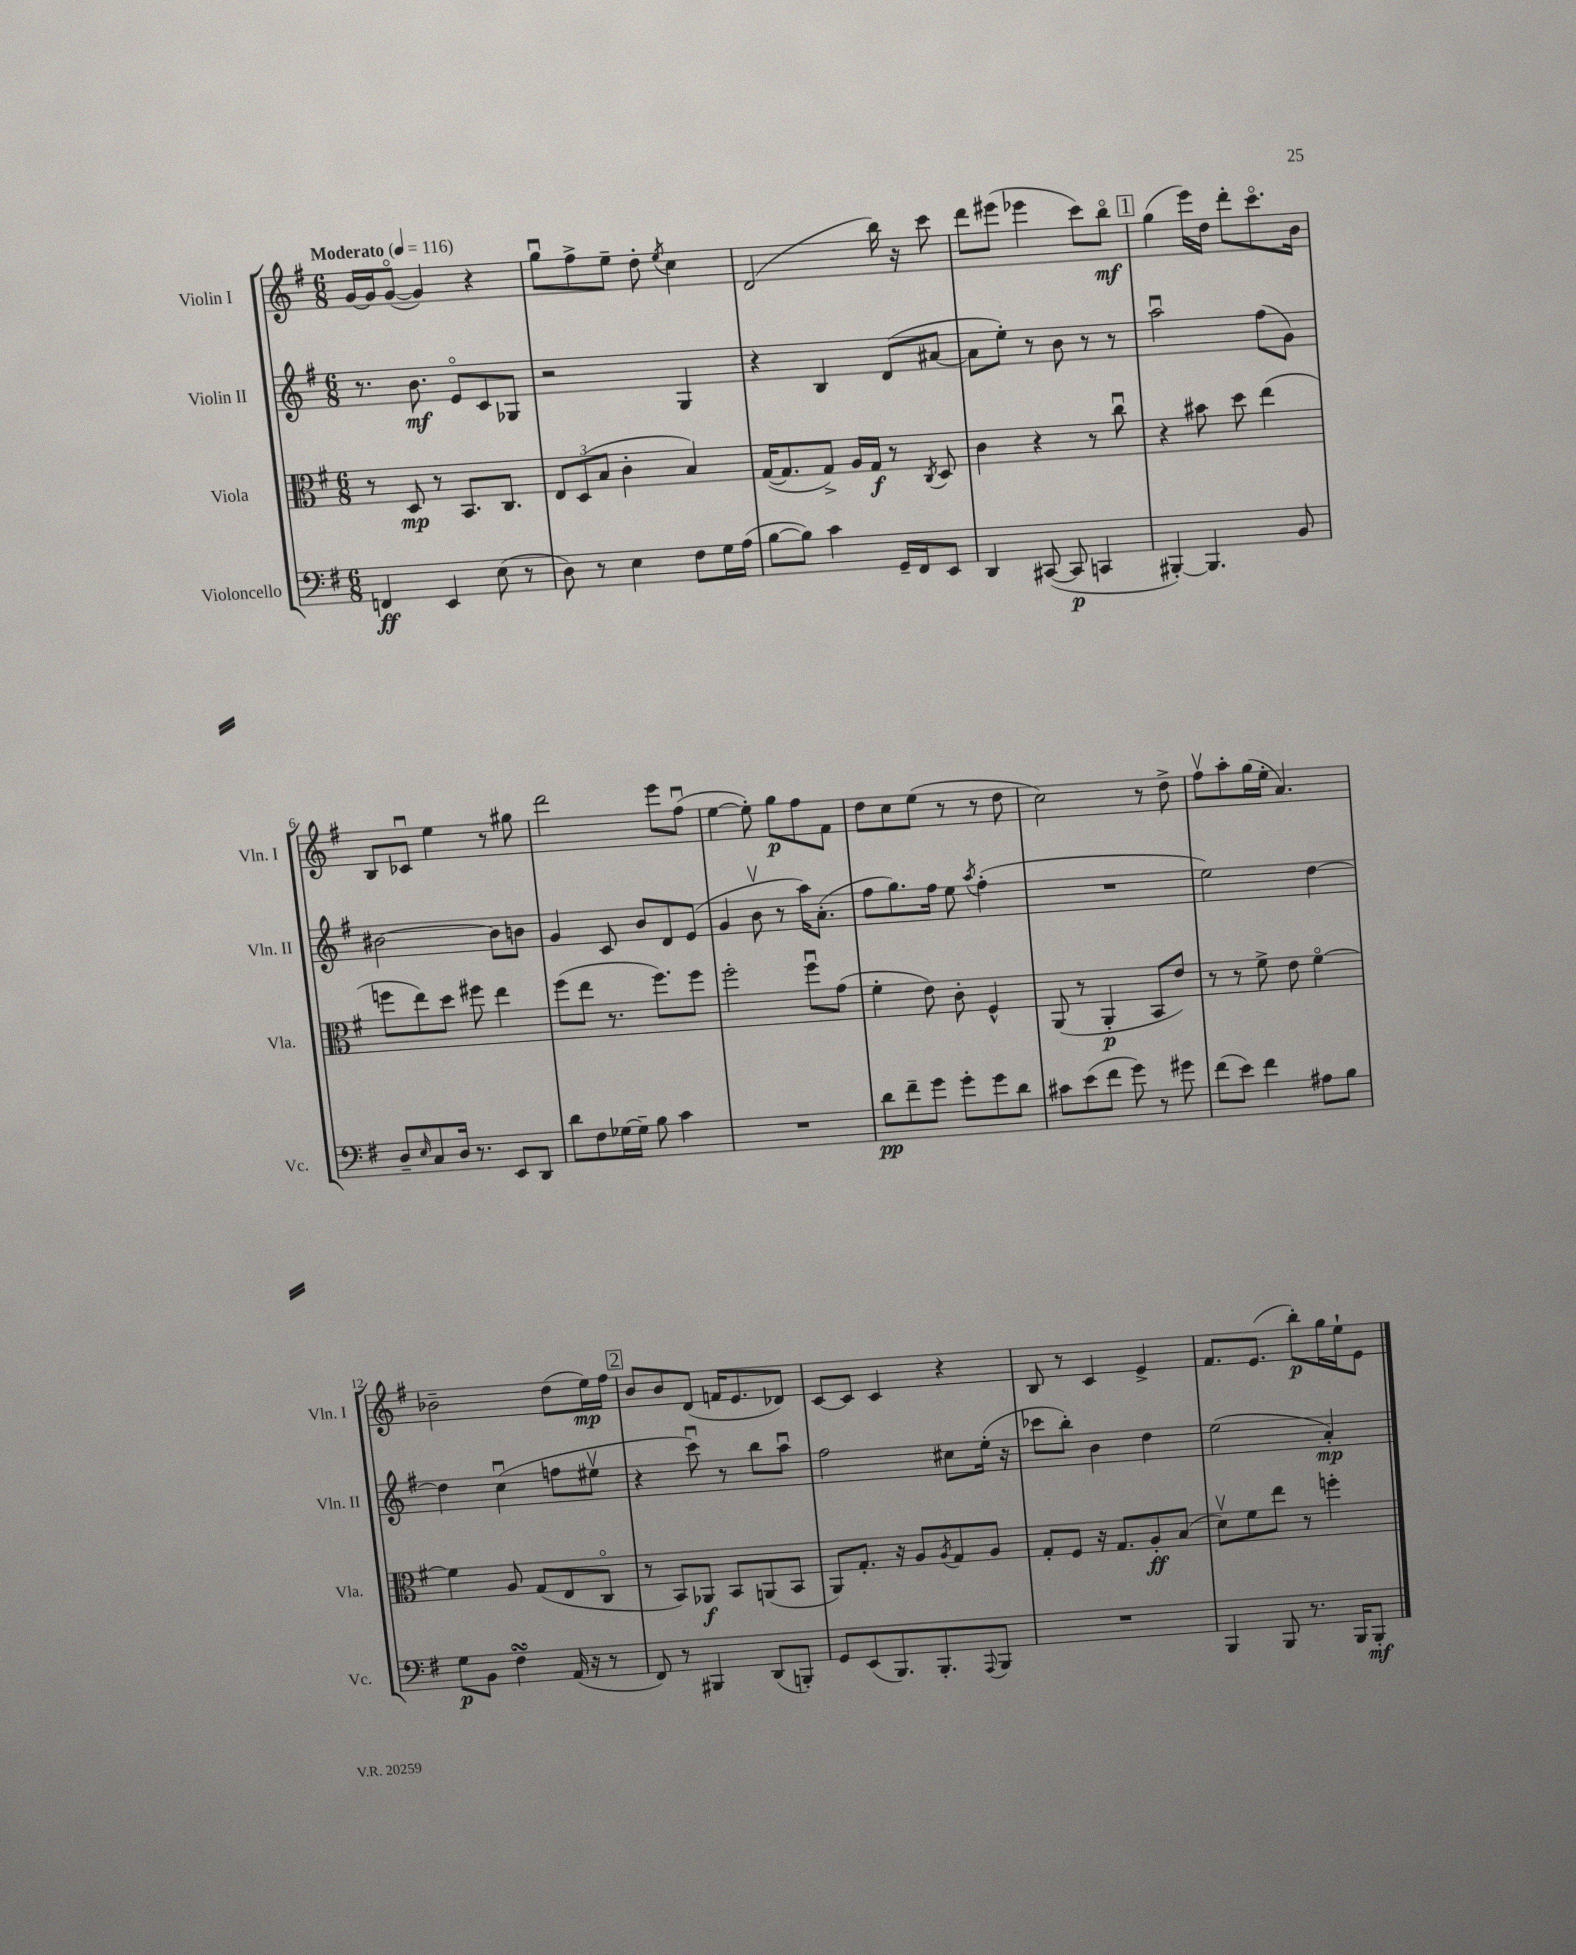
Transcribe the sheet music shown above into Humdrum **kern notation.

**kern	**kern	**kern	**kern
*staff4	*staff3	*staff2	*staff1
*clefF4	*clefC3	*clefG2	*clefG2
*k[f#]	*k[f#]	*k[f#]	*k[f#]
*M6/8	*M6/8	*M6/8	*M6/8
*MM116	*MM116	*MM116	*MM116
4FF	8r	8.r	[16g
.	.	.	16g]
.	8D	.	([8go
.	.	8.b	.
4EE	8r	.	4g])
.	8.BB	8eo	.
(8E	.	8c	4r
.	8.C	.	.
8r	.	8G-	.
=	=	=	=
8D)	12E	2r	8ggu
.	(12D	.	.
8r	.	.	8ff#^
.	12B	.	.
4E	4c'	.	8ee~
.	.	.	8dd'
.	.	.	8qee
8F#	4B)	4G	4cc
16G	.	.	.
(16A	.	.	.
=	=	=	=
[8B	([16G	4r	(2d
.	8.G]	.	.
8B])	.	.	.
4c	8G^)	4B	.
.	16A	.	.
.	16G	.	.
16GG~	8r	(8d	16bb)
16FF#	.	.	16r
.	8qC	.	.
8EE	8D	[8a#	8ccc
=	=	=	=
4DD	4c	8a#]	8ddd
.	.	8ee')	(8eee#
([8CC#	4r	8r	4eee-
8CC#]	.	8b	.
4CC	8r	8r	8ccc)
.	8ccu	8r	8bbo
=	=	=	=
[4BBB#')	4r	2aau	(4gg
4.BBB#]	8b#	.	16eee)
.	.	.	16dd
.	8dd	.	8ddd'
.	(4ee	(8ff#	8.ccco
8BB	.	8g)	.
.	.	.	16b
=	=	=	=
8D~	8ff	[2b#	8B
16qqE	.	.	.
8C	8ee)	.	8c-u
16D	8dd	.	4ee
8.r	.	.	.
.	8ff#	.	.
8EE	4ee	8b#]	8r
8DD	.	8b	8gg#
=	=	=	=
8d	(8ff#	4g	2ddd
8F#	8ee	.	.
[16G-	8.r	8c	.
16G-~]	.	.	.
8B	.	8b	.
.	8.ff#)	.	.
4c	.	8d	8eee
.	8ff#	(8e	(8ff#u
=	=	=	=
2.r	2ff#'	4g	[4ee
.	.	8bv	8ee'])
.	.	8r	8gg
.	8ff#u	16aa)	8ff#
.	.	(8.a'	.
.	(8g	.	8f#
=	=	=	=
8d	4f#'	8ff#	8dd
8f#~	.	8.gg)	8cc
8g	8e)	.	(8ee
.	.	16ff#	.
8g'	8c'	8ee	8r
.	.	8qaa	.
8g	4F#^^	(4ff#'	8r
8d	.	.	8dd
=	=	=	=
8c#	(8AA	2.r	2cc)
(8e	8r	.	.
8f#	4AA'	.	.
8g)	.	.	.
8r	8BB	.	8r
8g#	8e)	.	8dd^
=	=	=	=
(8f#	8r	2ee)	8ff#v
8e)	8r	.	8aa'
4f#	8f#^	.	(16gg
.	.	.	16ee'
.	8e	.	4.a)
8A#	[4f#o	[4dd	.
8B	.	.	.
=	=	=	=
8G	4f#]	4dd]	2b-~
8BB	.	.	.
4F#	8A	(4ccu	.
.	(8G	.	.
(16AA	8E	8ff	(8dd
16r	.	.	.
8r	8Co	8ee#v	16ee)
.	.	.	16ff#
=	=	=	=
8FF#)	8r	4r	8b
8r	8BB)	.	8b
4BBB#	8AA-	8cccu)	(8d
.	8BB	8r	16f
.	.	.	8.e
(8DD	(8AA	8bb	.
8BBB')	8BB	8aau	8d-)
=	=	=	=
8GG	8AA)	2ff#	[8c
(8EE	8.G'	.	8c]
8.BBB)	.	.	4c
.	16r	.	.
.	8A	.	.
8.BBB'	.	.	.
.	8qA	.	.
.	8G	8cc#	4r
8qqAAA	.	.	.
8BBB	8A	(16ee'	.
.	.	16r	.
=	=	=	=
2.r	8G'	8ccc-	8B
.	8F#	8bb')	8r
.	16r	4b	4c
.	8.G	.	.
.	8A'	4dd	4e^
.	(8B	.	.
=	=	=	=
4BBB	8dv)	(2ee	8.f#
.	8f#	.	.
.	.	.	(8.e
8BBB	8ee	.	.
8.r	8r	.	8bb')
.	4ff'	4a')	16gg
16BBB	.	.	16ee`
8BBB'	.	.	8e
==	==	==	==
*-	*-	*-	*-
